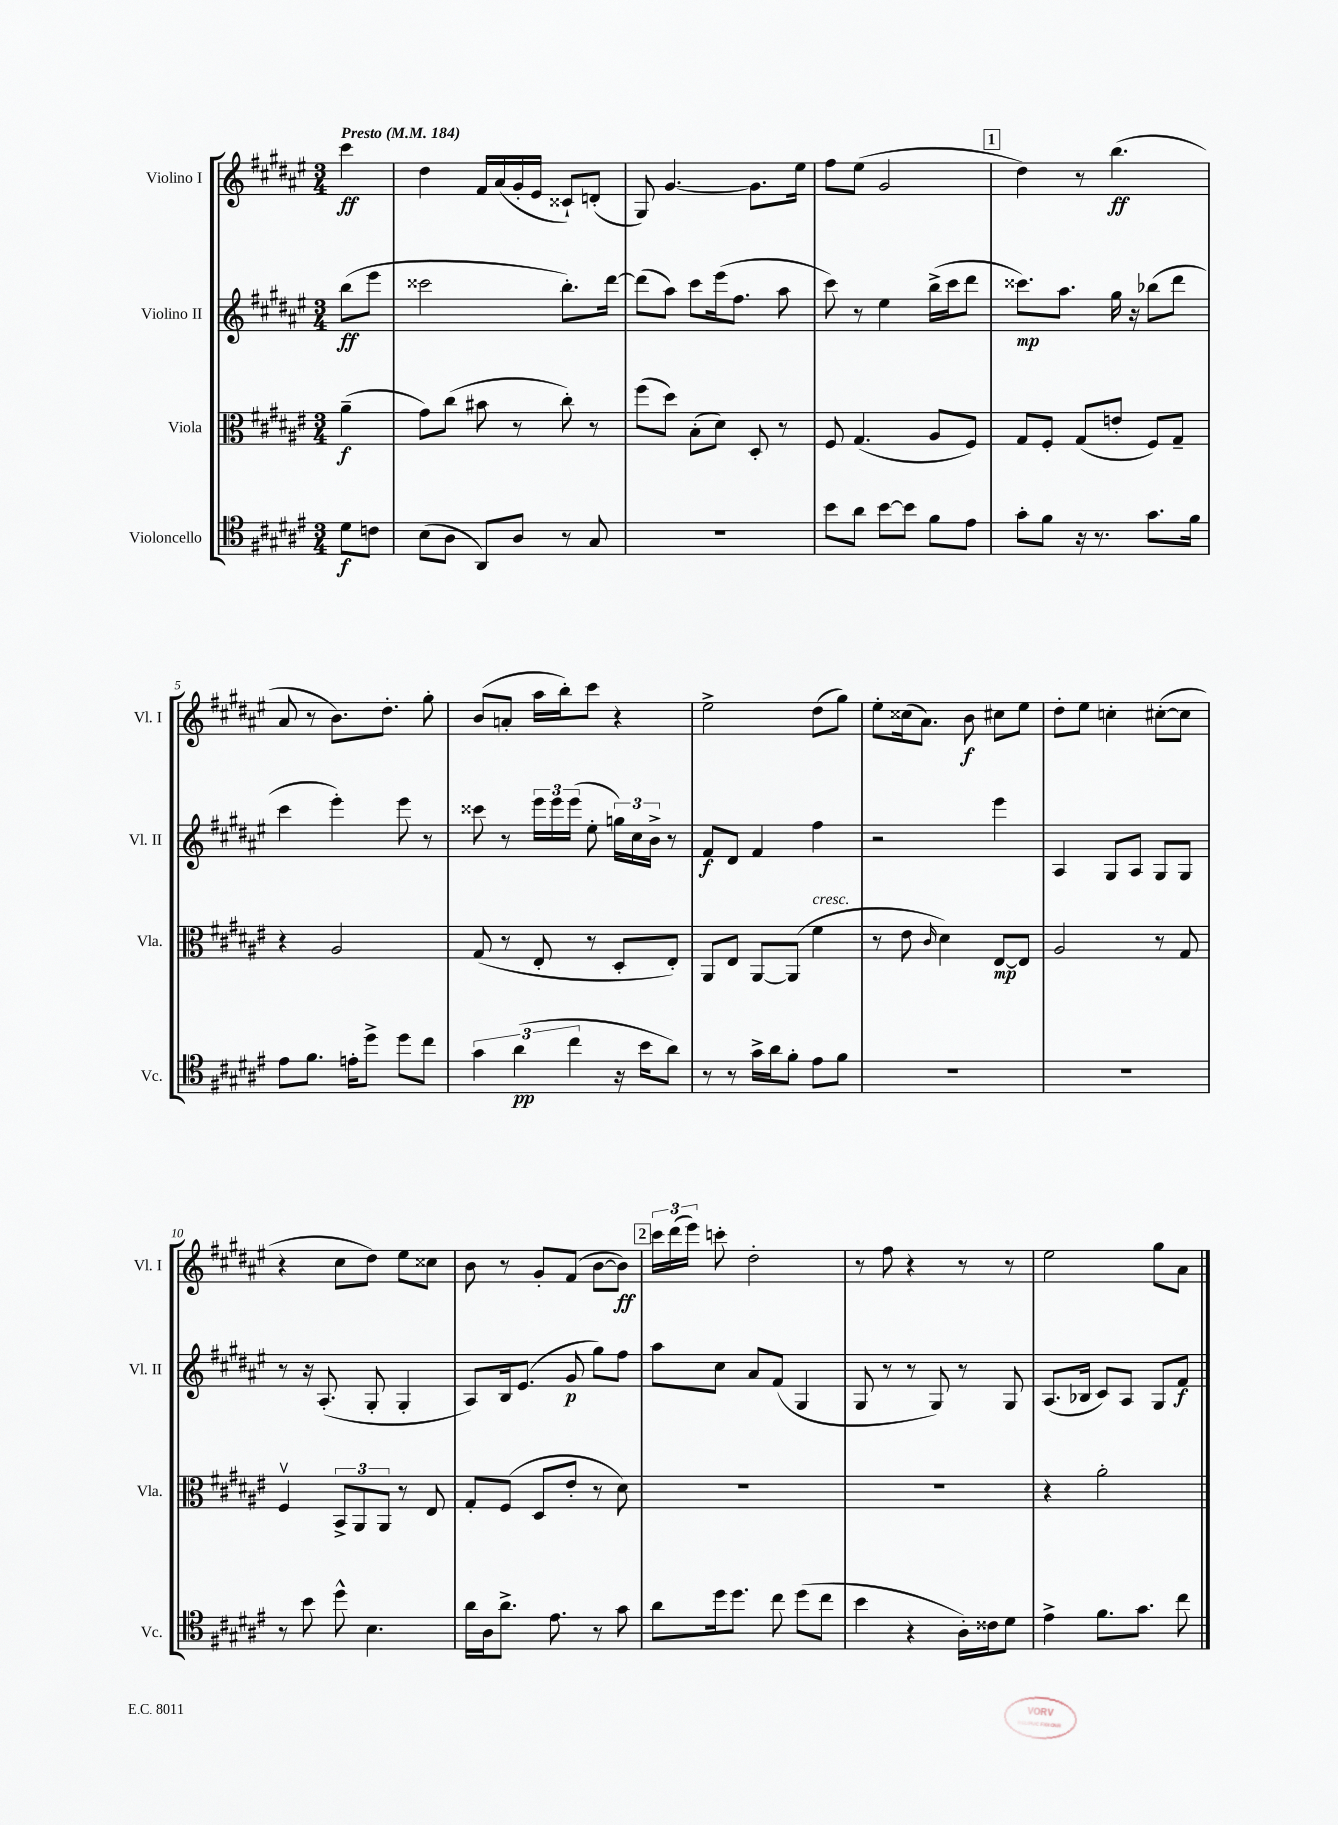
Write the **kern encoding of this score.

**kern	**dynam	**kern	**dynam	**kern	**dynam	**kern	**dynam
*part4	*part4	*part3	*part3	*part2	*part2	*part1	*part1
*staff4	*staff4	*staff3	*staff3	*staff2	*staff2	*staff1	*staff1
*I"Violoncello	*	*I"Viola	*	*I"Violino II	*	*I"Violino I	*
*I'Vc.	*	*I'Vla.	*	*I'Vl. II	*	*I'Vl. I	*
*clefC4	*	*clefC3	*	*clefG2	*	*clefG2	*
*k[f#c#g#d#a#e#]	*	*k[f#c#g#d#a#e#]	*	*k[f#c#g#d#a#e#]	*	*k[f#c#g#d#a#e#]	*
*M3/4	*	*M3/4	*	*M3/4	*	*M3/4	*
*MM184	*	*MM184	*	*MM184	*	*MM184	*
=	=	=	=	=	=	=	=
!	!	!	!	!	!	!LO:TX:a:B:t=Presto	!
8d#\L	f	(4a#~\	f	(8bb\L	ff	4ccc#\	ff
8cn\J	.	.	.	8eee#\J	.	.	.
=1	=1	=1	=1	=1	=1	=1	=1
(8B\L	.	8g#\L)	.	2ccc##X\	.	4dd#\	.
8A#\J	.	(8cc#\J	.	.	.	.	.
8AA#/L)	.	8b#X\	.	.	.	16f#/LL	.
.	.	.	.	.	.	(16a#/	.
8A#/J	.	8r	.	.	.	16g#'/	.
.	.	.	.	.	.	16e#/JJ	.
8r	.	8cc#'\)	.	8.bb'\L)	.	8c##X`/L)	.
8G#/	.	8r	.	.	.	(8dn'/J	.
.	.	.	.	[16ddd#\Jk	.	.	.
=2	=2	=2	=2	=2	=2	=2	=2
2.r	.	(8ff#\L	.	(8ddd#\L]	.	8G#/)	.
.	.	8dd#\J)	.	8aa#\J)	.	[4.g#/	.
.	.	(8B'\L	.	8ccc#\L	.	.	.
.	.	8d#\J)	.	(16eee#\k	.	.	.
.	.	.	.	8.ff#\J	.	.	.
.	.	8D#'/	.	.	.	8.g#\L]	.
.	.	8r	.	8aa#\	.	.	.
.	.	.	.	.	.	16ee#\Jk	.
=3	=3	=3	=3	=3	=3	=3	=3
8b\L	.	8F#/	.	8ccc#\)	.	8ff#\L	.
8a#\J	.	(4.G#/	.	8r	.	(8ee#\J	.
[8b\L	.	.	.	4ee#\	.	2g#/	.
8b\J]	.	.	.	.	.	.	.
8f#\L	.	8A#/L	.	(16bb^\LL	.	.	.
.	.	.	.	16ccc#\J	.	.	.
8e#\J	.	8F#/J)	.	8ddd#\J	.	.	.
!!LO:REH:place=s1:t=1
=4	=4	=4	=4	=4	=4	=4	=4
8g#'\L	.	8G#/L	.	8.ccc##X\L)	mp	4dd#\)	.
8f#\J	.	8F#'/J	.	.	.	.	.
.	.	.	.	8.aa#\J	.	.	.
16r	.	(8G#/L	.	.	.	8r	.
8.r	.	.	.	.	.	.	.
.	.	8en'/J	.	16gg#\	.	(4.bb\	ff
.	.	.	.	16r	.	.	.
8.g#\L	.	8F#/L)	.	(8bb-X\L	.	.	.
.	.	8G#~/J	.	8ddd#\J	.	.	.
16f#\Jk	.	.	.	.	.	.	.
!!LO:LB:g=z
=5	=5	=5	=5	=5	=5	=5	=5
8e#\L	.	4r	.	4ccc#\	.	8a#/	.
8.f#\J	.	.	.	.	.	8r	.
.	.	2A#/	.	4eee#'\)	.	8.b\L)	.
16en'\KL	.	.	.	.	.	.	.
8dd#^\J	.	.	.	.	.	.	.
.	.	.	.	.	.	8.dd#'\J	.
8dd#\L	.	.	.	8eee#\	.	.	.
8cc#\J	.	.	.	8r	.	8gg#'\	.
=6	=6	=6	=6	=6	=6	=6	=6
6g#\	.	(8G#/	.	8ccc##X\	.	(8b/L	.
.	.	8r	.	8r	.	8an'/J	.
(6a#\	pp	.	.	.	.	.	.
.	.	8E#'/	.	24eee#\LL	.	16aa#\LL	.
.	.	.	.	24eee#\	.	.	.
.	.	.	.	.	.	16bb'\J)	.
6cc#\	.	.	.	(24eee#\JJ	.	.	.
.	.	8r	.	8ee#'\	.	8ccc#\J	.
16r	.	8D#'/L	.	24ggn\LL)	.	4r	.
.	.	.	.	24cc#\	.	.	.
16b\KL	.	.	.	.	.	.	.
.	.	.	.	24b^\JJ	.	.	.
8a#\J)	.	8E#'/J)	.	8r	.	.	.
=7	=7	=7	=7	=7	=7	=7	=7
8r	.	8AA#/L	.	8f#/L	f	2ee#^\	.
8r	.	8E#/J	.	8d#/J	.	.	.
16g#^\LL	.	[8AA#/L	.	4f#/	.	.	.
16a#\J	.	.	.	.	.	.	.
8f#'\J	.	(8AA#/J]	.	.	.	.	.
!	!	!LO:TX:a:i:t=cresc.	!	!	!	!	!
8e#\L	.	4f#\	.	4ff#\	.	(8dd#\L	.
8f#\J	.	.	.	.	.	8gg#\J)	.
=8	=8	=8	=8	=8	=8	=8	=8
2.r	.	8r	.	2r	.	8ee#'\L	.
.	.	8e#\	.	.	.	(16cc##X\k	.
.	.	.	.	.	.	8.a#\J)	.
.	.	16qqc#/	.	.	.	.	.
.	.	4d#\)	.	.	.	.	.
.	.	.	.	.	.	8b\	f
.	.	[8E#/L	mp	4eee#\	.	8cc#X\L	.
.	.	8E#/J]	.	.	.	8ee#\J	.
=9	=9	=9	=9	=9	=9	=9	=9
2.r	.	2A#/	.	4A#/	.	8dd#'\L	.
.	.	.	.	.	.	8ee#\J	.
.	.	.	.	8G#/L	.	4ccn'\	.
.	.	.	.	8A#/J	.	.	.
.	.	8r	.	8G#/L	.	([8cc#X'\L	.
.	.	8G#/	.	8G#/J	.	8cc#\J]	.
!!LO:LB:g=z
=10	=10	=10	=10	=10	=10	=10	=10
8r	.	4F#v/	.	8r	.	4r	.
8b\	.	.	.	16r	.	.	.
.	.	.	.	(8.A#'/	.	.	.
8dd#^^\	.	12BB^/L	.	.	.	8cc#\L	.
.	.	12AA#/	.	.	.	.	.
4.B\	.	.	.	8G#'/	.	8dd#\J)	.
.	.	12AA#/J	.	.	.	.	.
.	.	8r	.	4G#'/	.	8ee#\L	.
.	.	8E#/	.	.	.	8cc##X\J	.
=11	=11	=11	=11	=11	=11	=11	=11
16a#\LL	.	8G#'/L	.	8A#/L)	.	8b\	.
16A#\J	.	.	.	.	.	.	.
8.a#^\J	.	(8F#/J	.	16B/k	.	8r	.
.	.	.	.	(8.e#/J	.	.	.
.	.	8D#/L	.	.	.	8g#'/L	.
8.e#\	.	.	.	.	.	.	.
.	.	8e#'/J	.	8g#/	p	(8f#/J	.
8r	.	8r	.	8gg#\L)	.	[8b\L	.
8g#\	.	8d#\)	.	8ff#\J	.	8b\J])	ff
!!LO:REH:place=s1:t=2
=12	=12	=12	=12	=12	=12	=12	=12
8a#\L	.	2.r	.	8aa#\L	.	24ccc#\LL	.
.	.	.	.	.	.	(24ddd#\	.
.	.	.	.	.	.	24eee#\JJ)	.
16dd#\k	.	.	.	8cc#\J	.	8cccn'\	.
8.dd#\J	.	.	.	.	.	.	.
.	.	.	.	8a#/L	.	2dd#'\	.
8cc#\	.	.	.	(8f#/J	.	.	.
(8dd#\L	.	.	.	4G#/	.	.	.
8cc#\J	.	.	.	.	.	.	.
=13	=13	=13	=13	=13	=13	=13	=13
4b\	.	2.r	.	8G#/	.	8r	.
.	.	.	.	8r	.	8ff#\	.
4r	.	.	.	8r	.	4r	.
.	.	.	.	8G#/)	.	.	.
16A#'\LL)	.	.	.	8r	.	8r	.
16c##X\J	.	.	.	.	.	.	.
8d#\J	.	.	.	8G#/	.	8r	.
=14	=14	=14	=14	=14	=14	=14	=14
4e#^\	.	4r	.	(8.A#/L	.	2ee#\	.
.	.	.	.	16B-X/Jk	.	.	.
8.f#\L	.	2a#'\	.	8c#/L)	.	.	.
.	.	.	.	8A#/J	.	.	.
8.g#\J	.	.	.	.	.	.	.
.	.	.	.	8G#/L	.	8gg#\L	.
8cc#\	.	.	.	8f#/J	f	8a#\J	.
==	==	==	==	==	==	==	==
*-	*-	*-	*-	*-	*-	*-	*-
